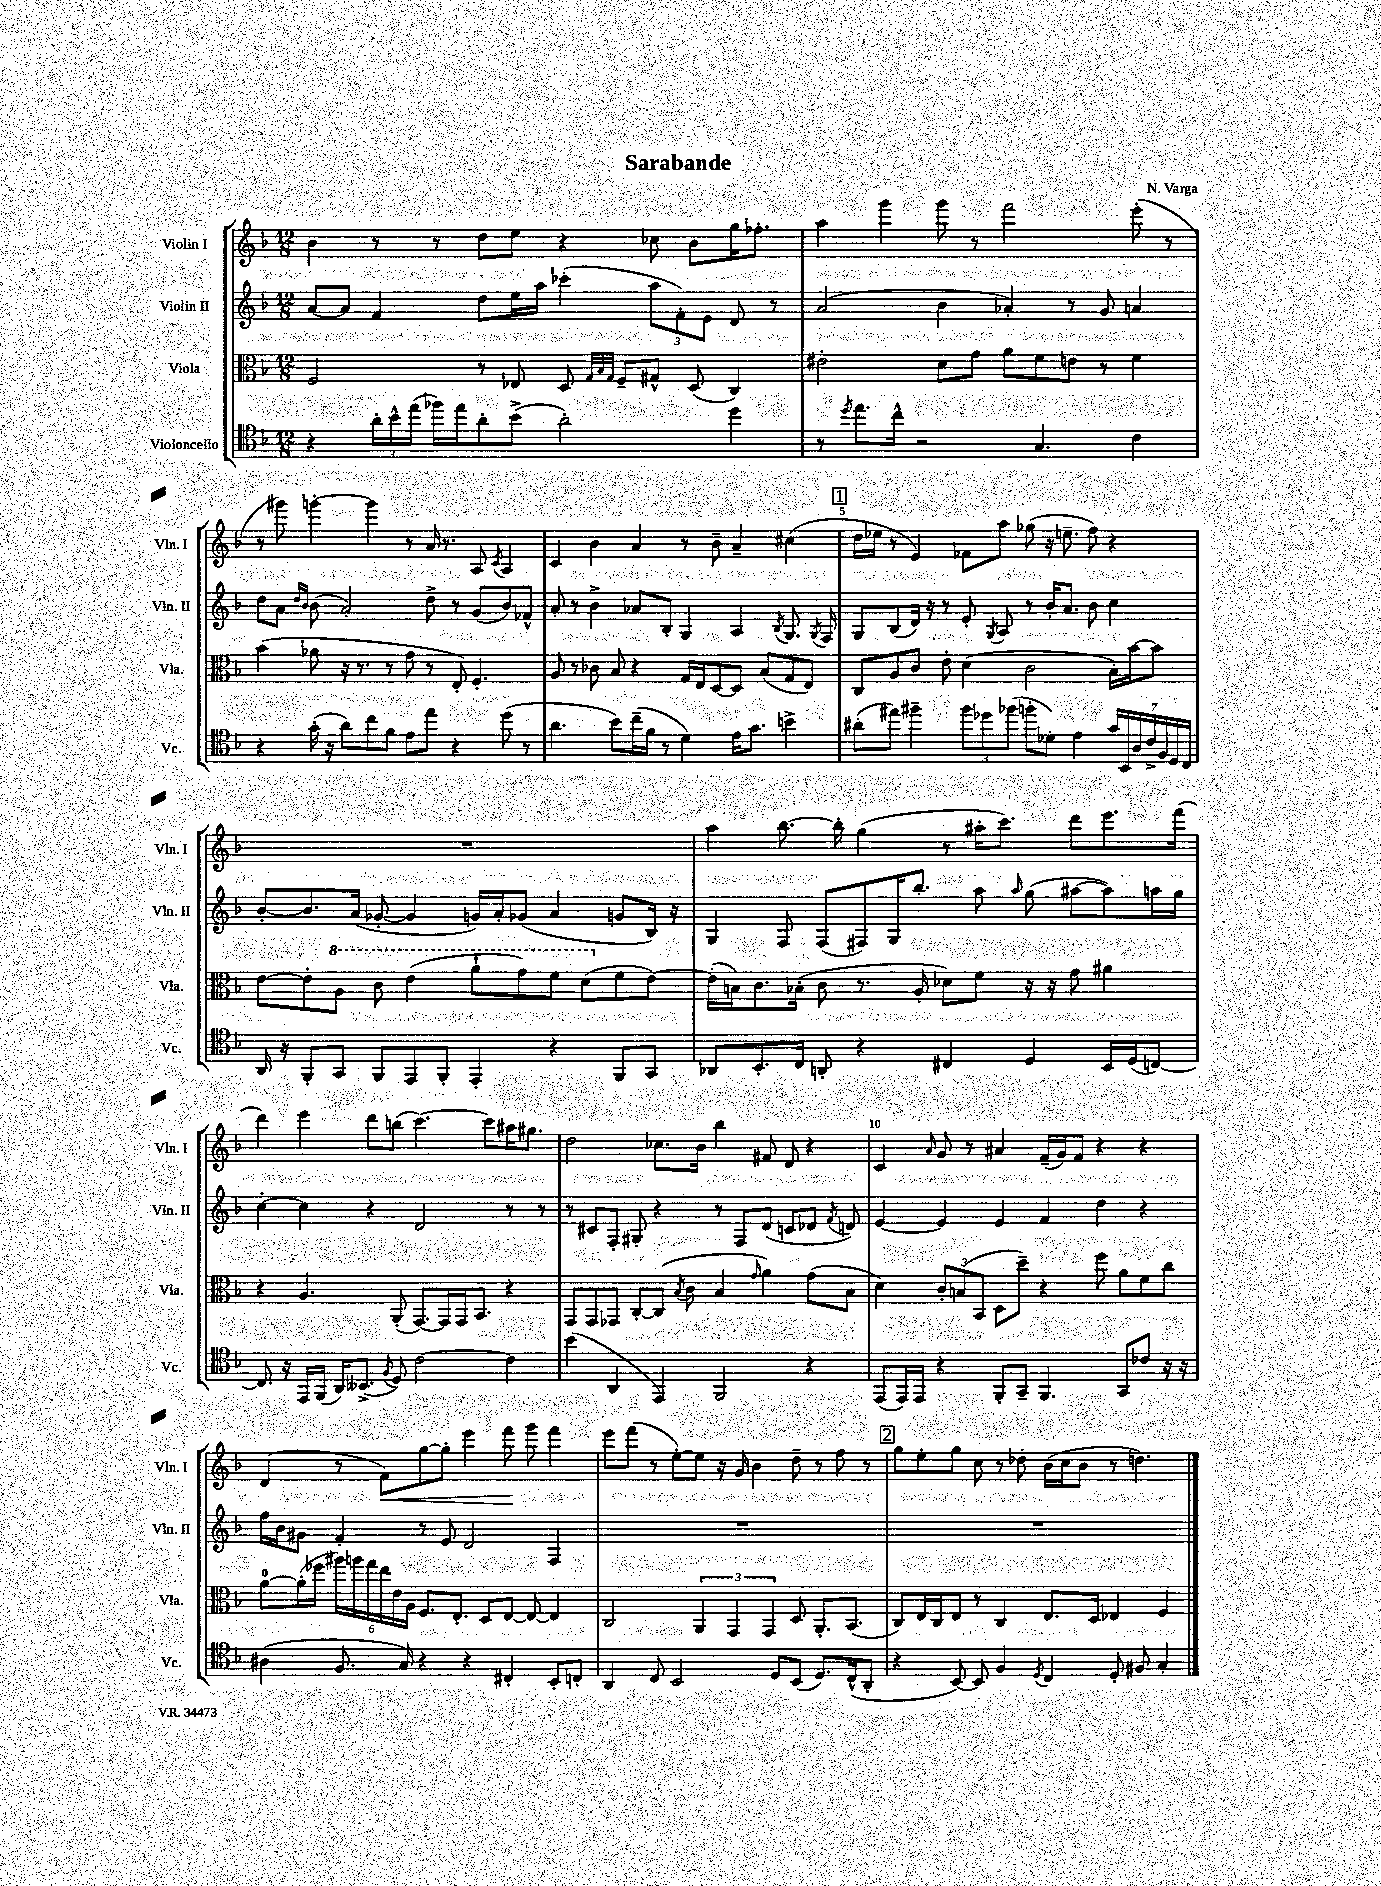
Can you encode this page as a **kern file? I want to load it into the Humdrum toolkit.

**kern	**kern	**kern	**kern	**dynam
*part4	*part3	*part2	*part1	*part1
*staff4	*staff3	*staff2	*staff1	*staff1
*I"Violoncello	*I"Viola	*I"Violin II	*I"Violin I	*
*I'Vc.	*I'Vla.	*I'Vln. II	*I'Vln. I	*
*clefC4	*clefC3	*clefG2	*clefG2	*
*k[b-]	*k[b-]	*k[b-]	*k[b-]	*
*M12/8	*M12/8	*M12/8	*M12/8	*
=1	=1	=1	=1	=1
4r	2F/	[8a/L	4b-\	.
.	.	8a/J]	.	.
24a'\LL	.	4f/	8r	.
24b-^^\	.	.	.	.
(24ee\JJ	.	.	.	.
16ff-X\LL)	.	.	8r	.
16ee\J	.	.	.	.
8a'\	8r	8dd\L	8dd\L	.
(8b-^\J	8E-X/	16ee\L	8ee\J	.
.	.	16aa\JJ	.	.
2a'\)	8D/	(4ccc-X'\	4r	.
.	32qqG/LLL	.	.	.
.	32qqB-/	.	.	.
.	32qqG/JJJ	.	.	.
.	8F~/L	.	.	.
.	8G#X^^/J	12aa\L	8cc-X\	.
.	.	12f'\)	.	.
.	(8D/	.	8b-\L	.
.	.	12e\J	.	.
4dd\	4C/)	8d/	16gg\K	.
.	.	.	8.ff-X'\J	.
.	.	8r	.	.
=2	=2	=2	=2	=2
8r	2e#X'\	(2a/	4aa\	.
8qdd/	.	.	.	.
8.ee\L	.	.	.	.
.	.	.	4ggg\	.
16cc^^\Jk	.	.	.	.
2r	.	.	.	.
.	8d\L	4b-\	8ggg\	.
.	8g\J	.	8r	.
.	8a\L	4a-X'/)	2fff\	.
4.G/	8f\	.	.	.
.	8en\J	8r	.	.
.	8r	8g/	.	.
4c\	4f\	4an/	(8eee'\	.
.	.	.	8r	.
!!LO:LB:g=z
=3	=3	=3	=3	=3
4r	(4b-\	8dd\L	8r	.
.	.	8a\J	8ggg#X\)	.
.	.	16qqdd/LL	.	.
.	.	16qqb-/JJ	.	.
(16g'\	8a-X\	(8b-\	[4gggn'\	.
16r	.	.	.	.
8a\L)	16r	2a'/)	.	.
.	8.r	.	.	.
8cc\	.	.	4ggg\]	.
8f\J	8r	.	.	.
8e\L	8g\	.	8r	.
8ee\J	8r	8dd^\	16a/	.
.	.	.	8.r	.
4r	8E'/)	8r	.	.
.	4.F'/	(8g/L	8A/	.
.	.	.	8qc/	.
(8dd\	.	8b-/)	4A/	.
8r	.	8f-X^^/J	.	.
=4	=4	=4	=4	=4
4.a\	8A/	8a'/	4c/	.
.	8r	8r	.	.
.	8c-X\	4b-^\	4b-\	.
8b-\L)	8B-/	.	.	.
(16cc~\L	4r	8a-X/L	4a/	.
16f\JJ	.	.	.	.
8r	.	8B-'/J	.	.
4d\)	16G/LL	4G/	8r	.
.	16E/J	.	.	.
.	[8D/	.	8b-~\	.
16e\KL	8D/J]	4A/	4a~/	.
8.g\J	.	.	.	.
.	(8B-/L	.	.	.
.	.	8qB-/	.	.
4bn^\	8G/	8.G/	(4cc#X\	.
.	8E/J)	.	.	.
.	.	8qG/	.	.
.	.	16F/	.	.
!!LO:REH:place=s1:t=1
=5	=5	=5	=5	=5
(8a#X'\L	8C/L	8G/L	16dd\LL	.
.	.	.	16ee-X\JJ	.
8ee#X\J)	8A/	(8B-/	8r	.
4ff#X~\	8c/J	16d/Jk)	4e/)	.
.	.	16r	.	.
.	8e'\	8r	.	.
12ff#\L	(4d\	8e'/	8f-X\L	.
12dd-X\	.	.	.	.
.	.	8qG/	.	.
.	.	8A/	8aa\J	.
(12ff-X\J	.	.	.	.
8ffn'\L	2c\	8r	(8gg-X\	.
8d-X'\J)	.	16b-'/KL	16r	.
.	.	8.a/J	8.een~\	.
4e\	.	.	.	.
.	.	8b-\	8ff\)	.
28g/LL	16B-'\LL)	4cc\	4r	.
28BB-/	.	.	.	.
.	[16b-\J	.	.	.
28A/	.	.	.	.
28c^/	.	.	.	.
.	8b-\J]	.	.	.
28F/	.	.	.	.
28D/	.	.	.	.
28C/JJ	.	.	.	.
!!LO:LB:g=z
=6	=6	=6	=6	=6
16AA/	[8e\L	[8b-'/L	1.r	.
16r	.	.	.	.
8FF'/L	8e'\]	8.b-/]	.	.
*	*8va	*	*	*
8GG/J	8a\J	.	.	.
.	.	(16a/Jk	.	.
8FF/L	8cc\	[8g-X'/	.	.
8EE/	(4ee\	4g-/]	.	.
8FF'/J	.	.	.	.
4EE'/	8aa`\L	16gn/LL)	.	.
.	.	16a'/J	.	.
.	8gg\)	(8g-X/J	.	.
4r	8ff\J	4a/	.	.
.	(8dd\L	.	.	.
*	*X8va	*	*	*
8FF/L	8f\	8gn/L	.	.
8GG/J	[8e\J)	16B-/Jk)	.	.
.	.	16r	.	.
=7	=7	=7	=7	=7
8AA-X/L	(16e'\LL]	4G/	4aa\	.
.	16Bn\J)	.	.	.
8.BB-'/	8.c\	.	.	.
.	.	8F/	[8.bb-\	.
16C/Jk	(16B-X'\Jk	.	.	.
8AAn'/	8c\	(8F/L	.	.
.	.	.	16bb-'\]	.
4r	8.r	8F#X/)	(4gg\	.
.	.	16G/K	.	.
.	16A'/	8.bb-'/J	.	.
4C#X/	8d-X\L)	.	8r	.
.	8f\J	8aa\	16aa#X'\KL	.
.	.	.	8.ccc\J)	.
.	.	16qqaa/	.	.
4D/	16r	(8gg\	.	.
.	16r	.	.	.
.	8g\	[8aa#X\L	8ddd\L	.
16BB-/LL	4a#X\	8aa#\])	8.eee\	.
(16D/J	.	.	.	.
[8Cn/J)	.	16aan\L	.	.
.	.	16gg\JJ	(16fff\Jk	.
!!LO:LB:g=z
=8	=8	=8	=8	=8
8.C/]	4r	[4cc'\	4ddd\)	.
16r	.	.	.	.
16EE/LL	4.A/	4cc\]	4eee\	.
(16FF/JJ	.	.	.	.
16AA/KL)	.	.	.	.
(8.BB--X^/J	.	.	.	.
.	.	4r	8ddd\L	.
8qF/	.	.	.	.
8D/)	(8AA'/	.	(8bbn\J	.
[2c\	[8.GG/L)	2d/	[4.ccc\)	.
.	16GG/L]	.	.	.
.	16GG/J	.	.	.
.	8.BB-/J	.	.	.
.	.	.	8ccc\L]	.
4c\]	4r	8r	16aa#X\K	.
.	.	.	8.gg#X\J	.
.	.	8r	.	.
=9	=9	=9	=9	=9
(4b-\	8GG/L	8r	2dd\	.
.	8GG/	8c#X/L	.	.
4AA/	8GG-X/J	8F'/J	.	.
.	[8C'/L	8G#X'/	.	.
4EE/)	(8C/J]	4r	8.cc-X\L	.
.	8qB-/	.	.	.
.	8c\	.	.	.
.	.	.	16b-\Jk	.
2FF/	4B-/	8r	4bb-\	.
.	.	8F/L	.	.
.	16qqg/	.	.	.
.	4a\)	(8d/J	8f#X/	.
.	.	8cn/L	8d/	.
4r	(8g\L	8d-X/J	4r	.
.	.	8qf/	.	.
.	8B-\J	8dn/)	.	.
=10	=10	=10	=10	=10
(8EE/L	4d\)	[4e/	4c/	.
16EE/L)	.	.	.	.
16EE/JJ	.	.	.	.
.	.	.	16qqa/	.
4r	12c'/L	4e/]	8g/	.
.	(12Bn/	.	.	.
.	.	.	8r	.
.	12BB-/J	.	.	.
8FF'/L	8D\L	4e/	4a#X/	.
8GG~/J	8dd~\J)	.	.	.
4.FF/	4r	4f/	(16f~/LL	.
.	.	.	16g/J)	.
.	.	.	8f/J	.
.	8ff\	4dd\	4r	.
8GG/L	8a\L	.	.	.
8c-X/J	8f\	4r	4r	.
16r	8cc\J	.	.	.
16r	.	.	.	.
!!LO:LB:g=z
=11	=11	=11	=11	=11
(4A#X\	[8a\L	16ff\LL	(4d/	.
.	.	16b-\J	.	.
.	(16a'\L]	8g#X\J	.	.
.	16ff-X\JJ	.	.	.
8.F/	24aa#X\LL)	4f'/	8r	.
.	24aan\	.	.	.
.	24gg\	.	.	.
!	!	!	!	!LO:HP:b
.	24ee\	.	8f\L)	<
.	24e\	.	.	.
16G/)	.	.	.	.
.	24A\JJ	.	.	.
4r	8.F/L	8r	[8gg\	.
.	.	8e/	8gg'\J]	.
.	8.E'/J	.	.	.
4r	.	2d/	4eee\	.
.	8D/L	.	.	.
4C#X'/	[8E/J	.	8fff\	.
.	8E/_	.	8ggg\	[
8BB-'/L	4E/]	4F/	4fff\	.
8Cn'/J	.	.	.	.
=12	=12	=12	=12	=12
4AA/	2C/	1.r	8eee\L	.
.	.	.	(8fff\J	.
8C/	.	.	8r	.
2BB-/	.	.	[8ee'\L)	.
.	6AA/	.	8ee\J]	.
.	.	.	16r	.
.	6GG/	.	.	.
.	.	.	16g/	.
.	.	.	4b-\	.
.	6GG/	.	.	.
8D/L	.	.	.	.
(8BB-/J	8D/	.	8dd~\	.
8.D/L)	8.AA'/L	.	8r	.
.	.	.	8ff\	.
(16C^^/k	(8.BB-/J	.	.	.
8AA'/J	.	.	8r	.
!!LO:REH:place=s1:t=2
=13	=13	=13	=13	=13
4r	8C/L)	1.r	8gg\L	.
.	16E/L	.	8ee'\	.
.	16C/J	.	.	.
[8BB-/)	8E/J	.	8gg\J	.
8BB-/]	8r	.	8cc\	.
4F/	4C/	.	8r	.
.	.	.	8dd-X'\	.
8qD/	.	.	.	.
4C/	8.E/L	.	(16b-\LL	.
.	.	.	16cc\J	.
.	.	.	8b-\J	.
.	16D/Jk	.	.	.
8D'/	4E-X/	.	8r	.
8F#X/	.	.	4.ddn\)	.
4G'/	4F/	.	.	.
==	==	==	==	==
*-	*-	*-	*-	*-
